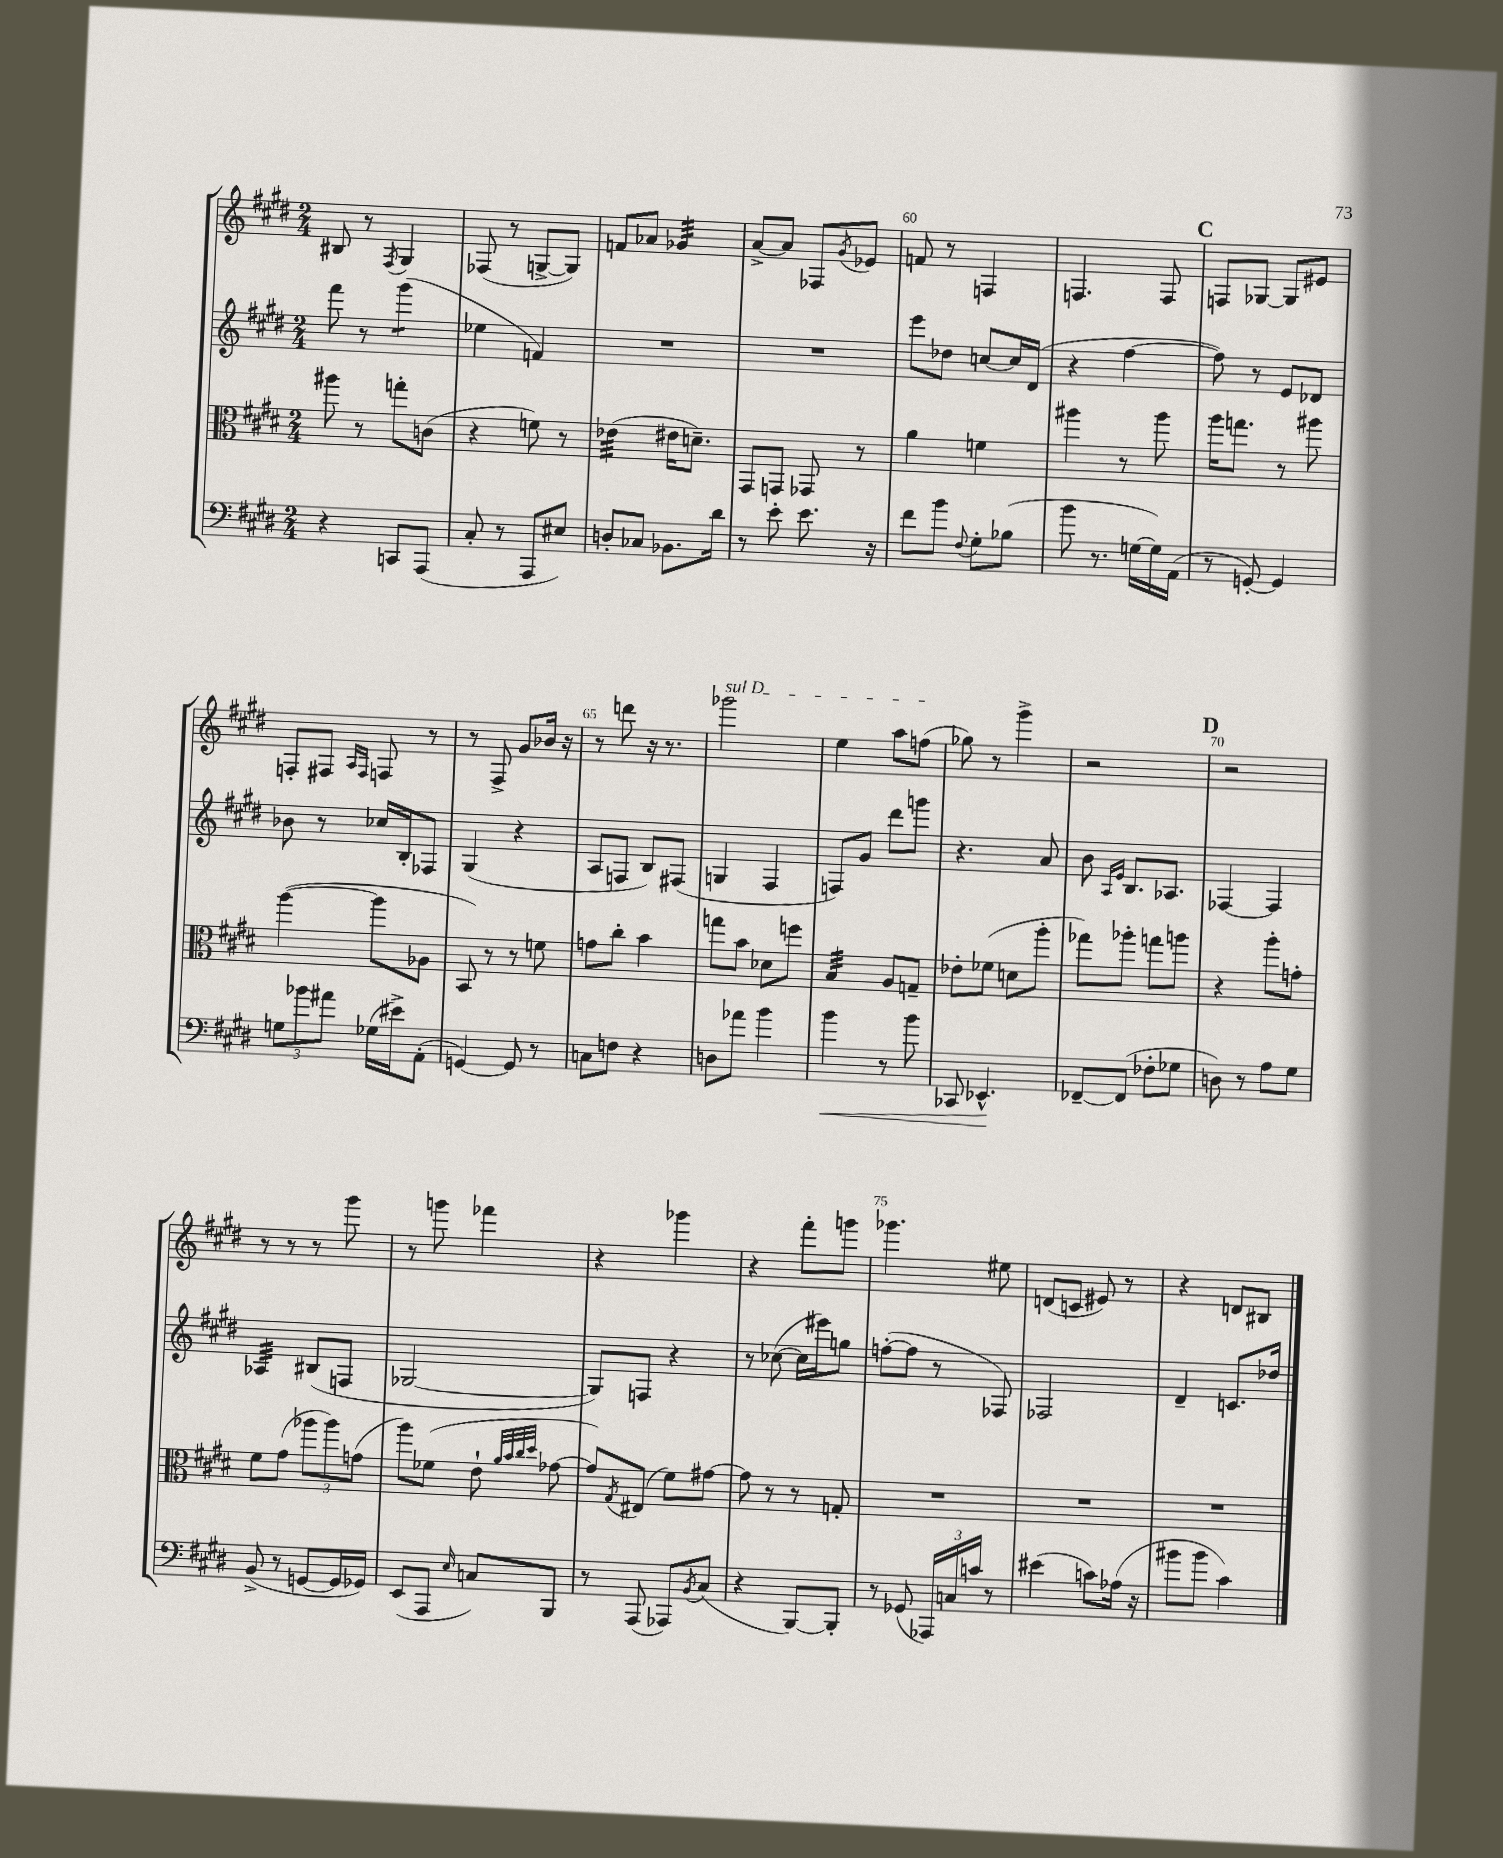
<<
\new StaffGroup <<
\new Staff = "s0" {
    \clef treble \key e \major \numericTimeSignature \time 2/4
    bis8 r8 \acciaccatura { fis8 } gis4 |
    fes8( r8 g8~-> g8) |
    f'8 aes'8 ges'4:32 |
    a'8~-> a'8 fes8 \acciaccatura { gis'8 } ees'8 |
    f'8 r8 f4 |
    f4. f8 |
    \mark \markup { \bold "C" } f8 ges8~ ges8 eis'8 |
    f8-. fis8 \grace { a16 fis16 } f8 r8 |
    r8 fis8-> gis'8 bes'16 r16 |
    r8 d'''8 r16 r8. |
    \once \override TextSpanner.bound-details.left.text = \markup { \italic "sul D" } ges'''2\startTextSpan |
    e''4 a''8 f''8\stopTextSpan( |
    ges''8) r8 gis'''4-> |
    r2 |
    \mark \markup { \bold "D" } r2 |
    r8 r8 r8 gis'''8 |
    r8 g'''8 fes'''4 |
    r4 ges'''4 |
    r4 fis'''8-. g'''8 |
    ges'''4. eis''8 |
    d'8( c'8 eis'8) r8 |
    r4 d'8 bis8 \bar "|." |
}
\new Staff = "s1" {
    \clef treble \key e \major \numericTimeSignature \time 2/4
    fis'''8 r8 gis'''4:8( |
    ees''4 f'4) |
    R2 |
    R2 |
    e'''8 des''8 c''8~ c''16 dis'16( |
    r4 fis''4~ |
    \mark \markup { \bold "C" } fis''8) r8 e'8 des'8 |
    bes'8 r8 ces''16 b16-. fes8 |
    gis4( r4 |
    a8 f8 b8) fis8( |
    g4 fis4 |
    f8) gis'8 dis'''8 g'''8 |
    r4. a'8 |
    b'8 \grace { a16 e'16 } b8. aes8. |
    \mark \markup { \bold "D" } fes4~ fes4 |
    aes4:32 bis8( f8 |
    ges2~ |
    ges8) f8 r4 |
    r8 ces''8~( ces''16 eis'''16) g''8 |
    f''8~-.( f''8 r8 fes8) |
    fes2 |
    dis'4-- c'8. des''16 \bar "|." |
}
\new Staff = "s2" {
    \clef alto \key e \major \numericTimeSignature \time 2/4
    ais''8 r8 g''8-. c'8( |
    r4 f'8) r8 |
    ees'4:32( eis'16 d'8.--) |
    gis,8 g,8 ges,8 r8 |
    a'4 f'4 |
    ais''4 r8 ais''8 |
    \mark \markup { \bold "C" } a''16 g''8. r8 ais''8 |
    a''4~( a''8 aes8 |
    b,8) r8 r8 f'8 |
    g'8 cis''8-. b'4 |
    g''8 b'8 des'8 f''8 |
    b4:32 a8 g8-- |
    ees'8-. fes'8( d'8 a''8-. |
    ges''8) aes''8-. g''8 a''8 |
    \mark \markup { \bold "D" } r4 a''8-. g'8-. |
    fis'8 gis'8( \tuplet 3/2 { aes''8 aes''8) g'8( } |
    a''8) fes'8( e'8-! \grace { a'32 b'32 cis''32 dis''32 } ges'8~ |
    ges'8) \acciaccatura { gis8 } eis8( fis'8) gis'8~ |
    gis'8 r8 r8 g8-. |
    R2 |
    R2 |
    R2 \bar "|." |
}
\new Staff = "s3" {
    \clef bass \key e \major \numericTimeSignature \time 2/4
    r4 c,8 a,,8( |
    cis8-. r8 a,,8 eis8) |
    d8-. ces8 bes,8. dis'16 |
    r8 e'8-. e'8. r16 |
    fis'8 b'8 \appoggiatura { fis8 } gis8-. bes8( |
    b'8 r8. g16~ g16) a,16( |
    \mark \markup { \bold "C" } r8 g,8~-.) g,4 |
    \tuplet 3/2 { g8 bes'8 ais'8 } ges16( eis'16->) a,8-.( |
    g,4~) g,8 r8 |
    c8 f8 r4 |
    d8 aes'8 b'4 |
    b'4\< r8 b'8 |
    ces,8 ees,4.-^\! |
    fes,8~-- fes,8( fes8-. ges8 |
    \mark \markup { \bold "D" } d8) r8 a8 gis8 |
    b,8->( r8 g,8~ g,16 ges,16) |
    e,8( a,,8 \grace { e16 } c8) b,,8 |
    r8 a,,8( aes,,8) \acciaccatura { b,8 } cis8( |
    r4 b,,8~) b,,8-. |
    r8 ges,8( \tuplet 3/2 { aes,,16) c16 c'16 } r8 |
    eis'4( c'8) aes16( r16 |
    bis'8 bis'8 cis'4) \bar "|." |
}
>>
>>
\layout { \context { \Score currentBarNumber = #56 \override BarNumber.break-visibility = ##(#f #t #t) barNumberVisibility = #(every-nth-bar-number-visible 5) } }
